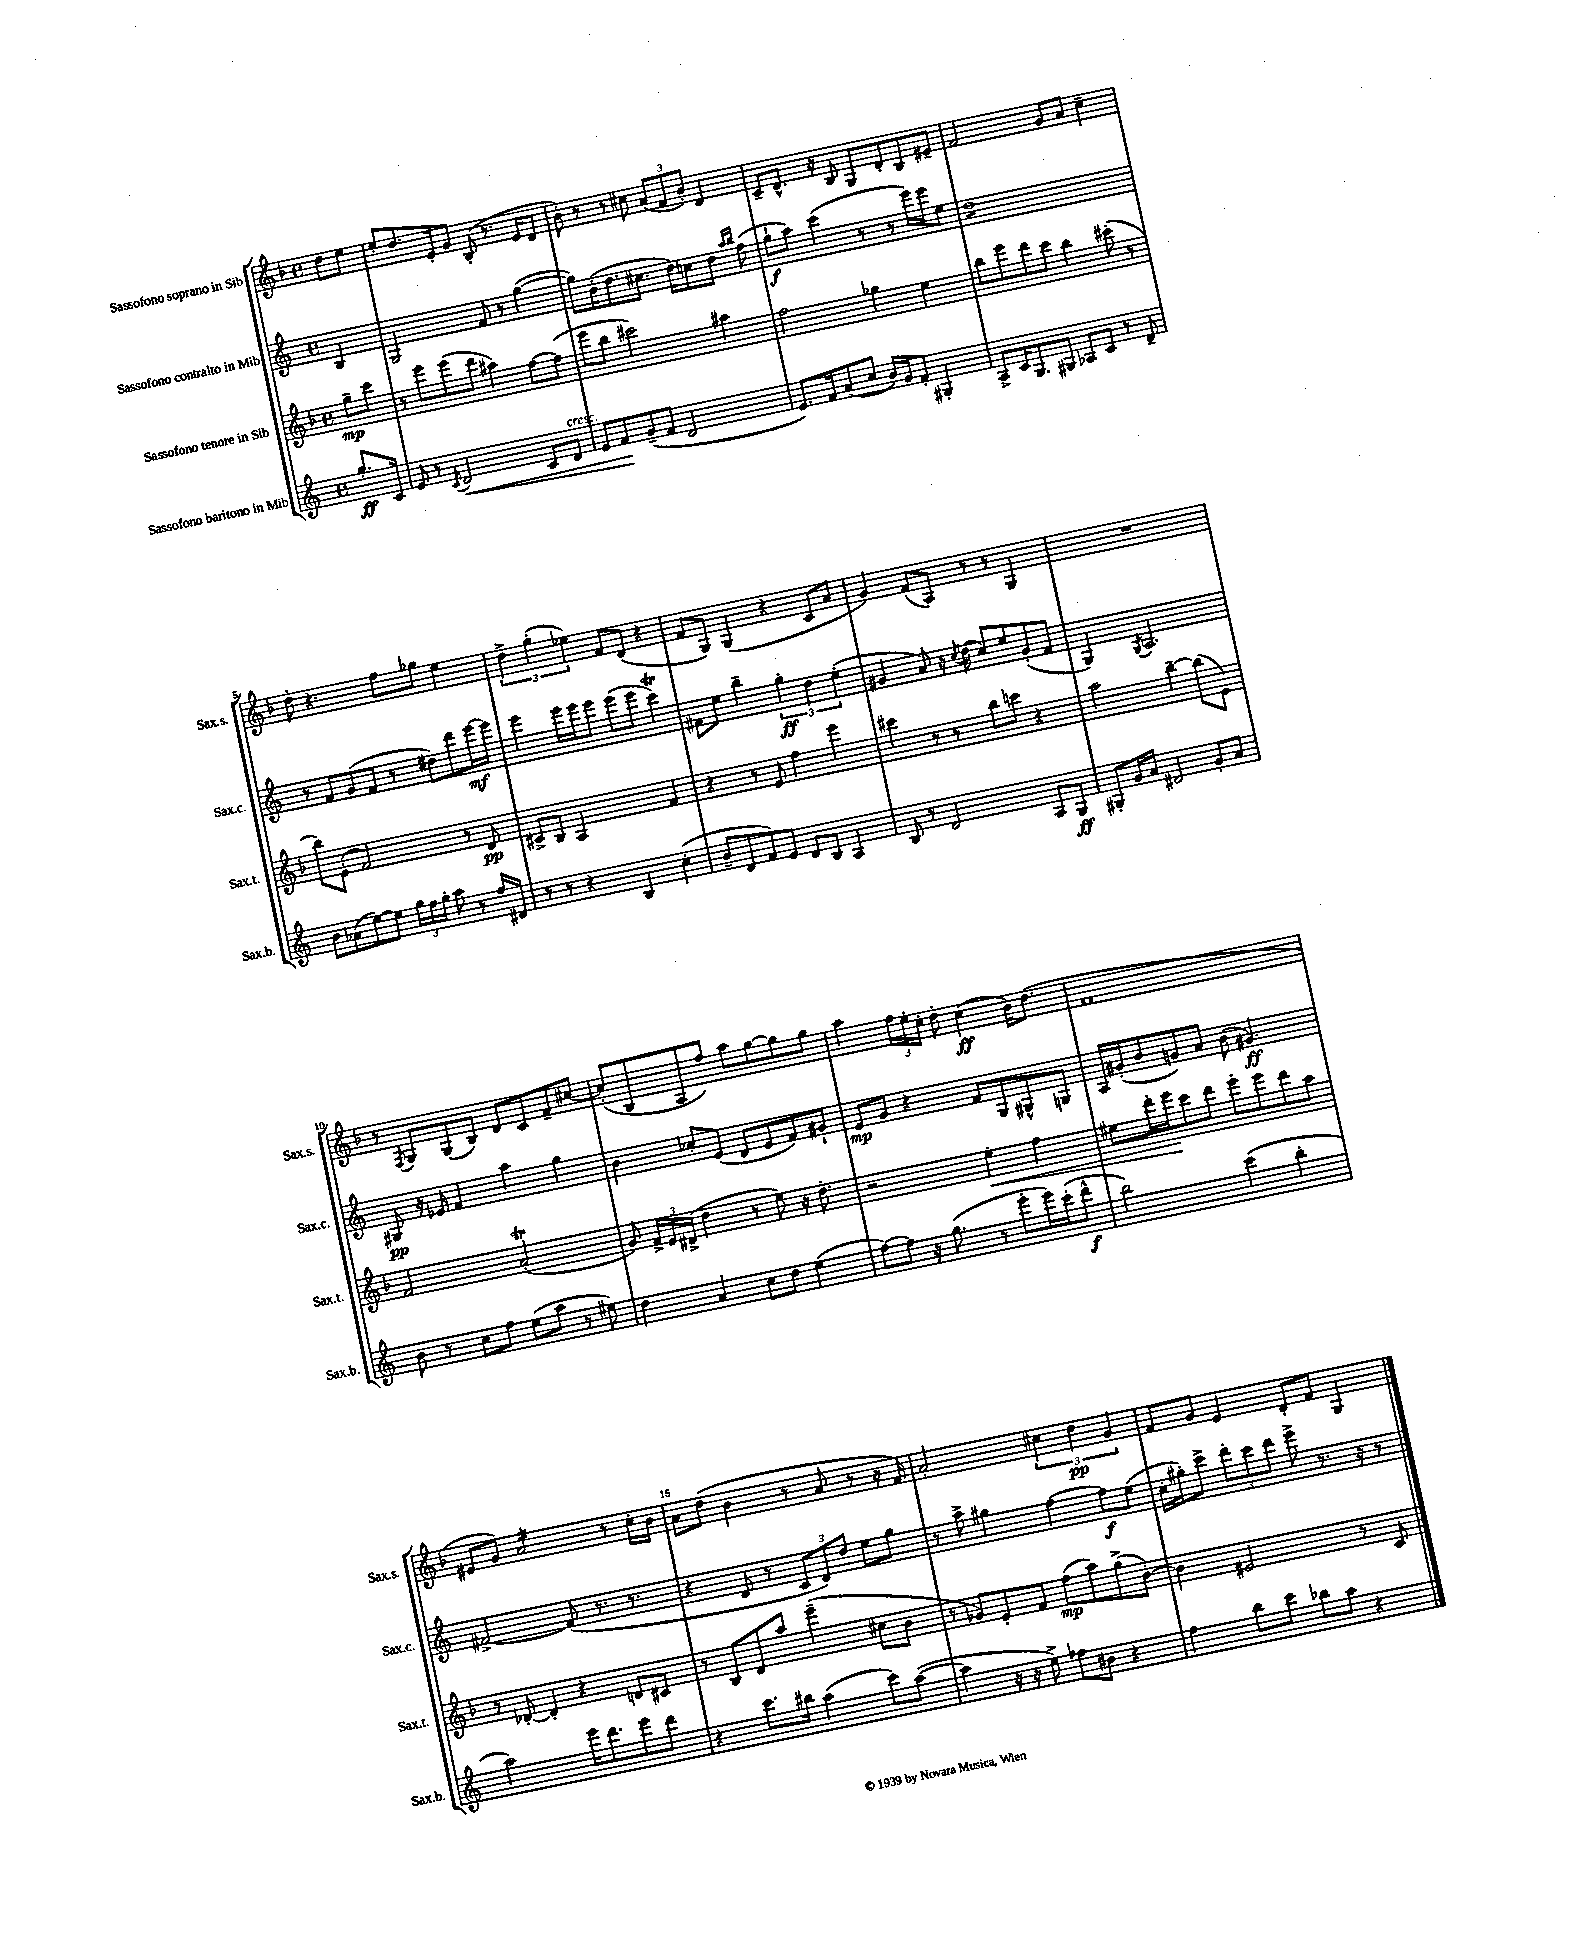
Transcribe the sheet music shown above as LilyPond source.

<<
\new StaffGroup <<
\new Staff = "s0" \with { instrumentName = "Sassofono soprano in Sib" shortInstrumentName = "Sax.s." } {
    \clef treble \key f \major \defaultTimeSignature \time 4/4 \partial 4
    \autoBeamOff d''8[ e''8] |
    e''8[-. d''8. e'16-. g'8] bes8-.( r8. e'16[ d'8] |
    bes'8-.) r8 r8 cis''8 \tuplet 3/2 { a'8[( f'8 bes'8]-.) } d'4 |
    c'8[-- d'8.]-^ r16 bes8 g8[ d'8-. bes8 eis'8]-- |
    f'2 g'8[ a'8] c''4-- |
    d''8-. r4. f''8[ ges''8] e''4 |
    \tuplet 3/2 { d''4-> g''4-.( ees''4) } f'8[ d'8]( r4 |
    f'8[ g8]) g4( r4 c'8[ a'8] |
    g'4) f'8[( a8]) r8 r8 g4 |
    R1 |
    r8 \acciaccatura { f8 } g8[ g8( bes8]) d'8[ c'8 f'8-- cis''8]~ |
    cis''8[-.( bes8 a8 f''8]) a''8[ g''8~ g''8 g''8] |
    a''4 \tuplet 3/2 { f''16[ e''16-. c''16]-. } d''8-. c''4\ff( bes'16[) d''8.]( |
    f'1 |
    eis'8[ g'8]) a'2:16 r8 c''16[-. bes'16] |
    a'8[ d''8]( bes'4 r8 a'8 r8 r16 f'16) |
    a'2-. \tuplet 3/2 { cis''4 d''4\pp g'4 } |
    f'8[ g'8] e'4 d'8[-. f'8] g4 \bar "|." |
}
\new Staff = "s1" \with { instrumentName = "Sassofono contralto in Mib" shortInstrumentName = "Sax.c." } {
    \clef treble \key c \major \defaultTimeSignature \time 4/4 \partial 4
    \autoBeamOff b4 |
    g2 f'8 r8 g''4~( |
    g''8[) b'16-.( d''8. cis''8.] d''16[) c''8 d''8] \grace { a''16[ b''16] } f''8( |
    g''8[-!\f a''8]) c'''4( r8 r8 e'''16[) e'''16 e''8] |
    d''1:8 |
    r8 f'8[ g'8( f'8] r8 dis''8[) d'''8 e'''16~\mf e'''16] |
    e'''4 e'''16[ e'''16 e'''8] e'''8[( e'''8] c'''4\trill) |
    fis'8[ e''8] b''4-- \tuplet 3/2 { g''4-.\ff d''4 e''4-.( } |
    gis'4 a'8) r16 \acciaccatura { c''8 } d''16( c''8[) e''8 gis'8-.( f'8] |
    g4) \acciaccatura { g8 } a2. |
    gis8\pp r16 ees'16 f'4 a''4 g''4 |
    b'4 ces''8[-. e'8]( d'8[ e'8 f'8) gis'8]-! |
    e'8[\mp g'8] r4 f'8[ g8 gis8-^ g8] |
    a16[ gis'16-.( b'8 g'8) a'8] b'8( gis'4.\ff) |
    fis'2~-> fis'8( r8. r8. |
    r4 d'8 r8 \tuplet 3/2 { c'8[ d'8) d''8] } e''8[ g''8] |
    r8 a''8-> gis''4 f''4~ f''8[\f e''8]( |
    c''16[-. gis''16-.) c'''8]-> \tuplet 3/2 { d'''8[-. c'''8 d'''8] } e'''8-> r8. r16 r8 \bar "|." |
}
\new Staff = "s2" \with { instrumentName = "Sassofono tenore in Sib" shortInstrumentName = "Sax.t." } {
    \clef treble \key f \major \defaultTimeSignature \time 4/4 \partial 4
    \autoBeamOff g''8[--\mp c'''8] |
    r8 e'''8[ e'''8( d'''8] ais''4) f''8[~ f''8]( |
    e'''8[ bes''8] cis'''2) ais''4 |
    f''2 ges''4 e''4 |
    bes''8[ e'''8 d'''8 c'''8] bes''4 cis'''8-.( r8 |
    bes''8[) e'8]-.( f'2) r8 d'8\pp |
    cis'8[-> bes8] a2 f'4 |
    r4 r8 e'8 f''4 e'''4 |
    cis'''4 r8 r8 bes''8[ c'''8] r4 |
    a''2 bes''4~-- bes''8[( e'8]) |
    f'2 a'2-.\trill( |
    g'8) \tuplet 3/2 { f'16[-> e'16 dis'16]->( } d''4 r8 e''8) r16 d''8.-. |
    r2 e''4-.\< f''4 |
    eis''8[ d'''16-. e'''16\! c'''8 d'''8] e'''8[-. e'''8 d'''8 a''8] |
    r8 des'8~-. des'4-. r4 d'8[ cis'8] |
    r8 bes8[ d'8 a''8] e'''4--( cis''8[ bes'8] |
    r8 ges'8[) e'8-. f'8] f''8[\mp( a''8) g''8->( bes'8]~-.) |
    bes'4 eis'2 r8 c'8 \bar "|." |
}
\new Staff = "s3" \with { instrumentName = "Sassofono baritono in Mib" shortInstrumentName = "Sax.b." } {
    \clef treble \key c \major \defaultTimeSignature \time 4/4 \partial 4
    \autoBeamOff g''8.[-.\ff c'16] |
    e'8 r8 \acciaccatura { c'8 } d'2\< c'8[ d'8]^\markup { \italic "cresc." } |
    e'8[ f'8\! g'8--( f'8] d'2 |
    e'8.[) f'16 a'8( c''8] b'16[) g'16 f'8]-. gis4-. |
    a8[-> c'16 g8. gis8] aes8[ c'8] r8 d'8-- |
    b'8[ aes'8( e''8~) e''8] \tuplet 3/2 { g''16[ f''16 g''16]-. } a''8 r8 f''16[ dis'16] |
    r8 r8 r4 b4 c''4-.( |
    b'8[-- d'8 f'8) e'8] d'8[ b8] a4 |
    b8 r8 d'2 a8[ g8]\ff |
    gis8[-. g'16 a'16] dis'2 g'8[-. a'8] |
    b'8 r8 c''8[ f''8] e''8[( a''8] r8 eis''8) |
    d''4 a'4 c''8[ d''8] e''4( |
    f''8[~) f''8] r16 g''8.( r8 e'''8[-. e'''16) c'''16-.( d'''8]-^\f |
    b''2) c'''4( b''4-. |
    a''2) e'''16[ d'''8. e'''8 d'''8] |
    r4 c'''8.[ bis''16] a''4( c'''8[) a''8]~( |
    a''4 r16 r16 e''8->) fes''8[ bis'8] r4 |
    f''4 b''8[ c'''8] bes''8[ a''8] r4 \bar "|." |
}
>>
>>
\layout { \context { \Score \override BarNumber.break-visibility = ##(#f #t #t) barNumberVisibility = #(every-nth-bar-number-visible 5) } }
